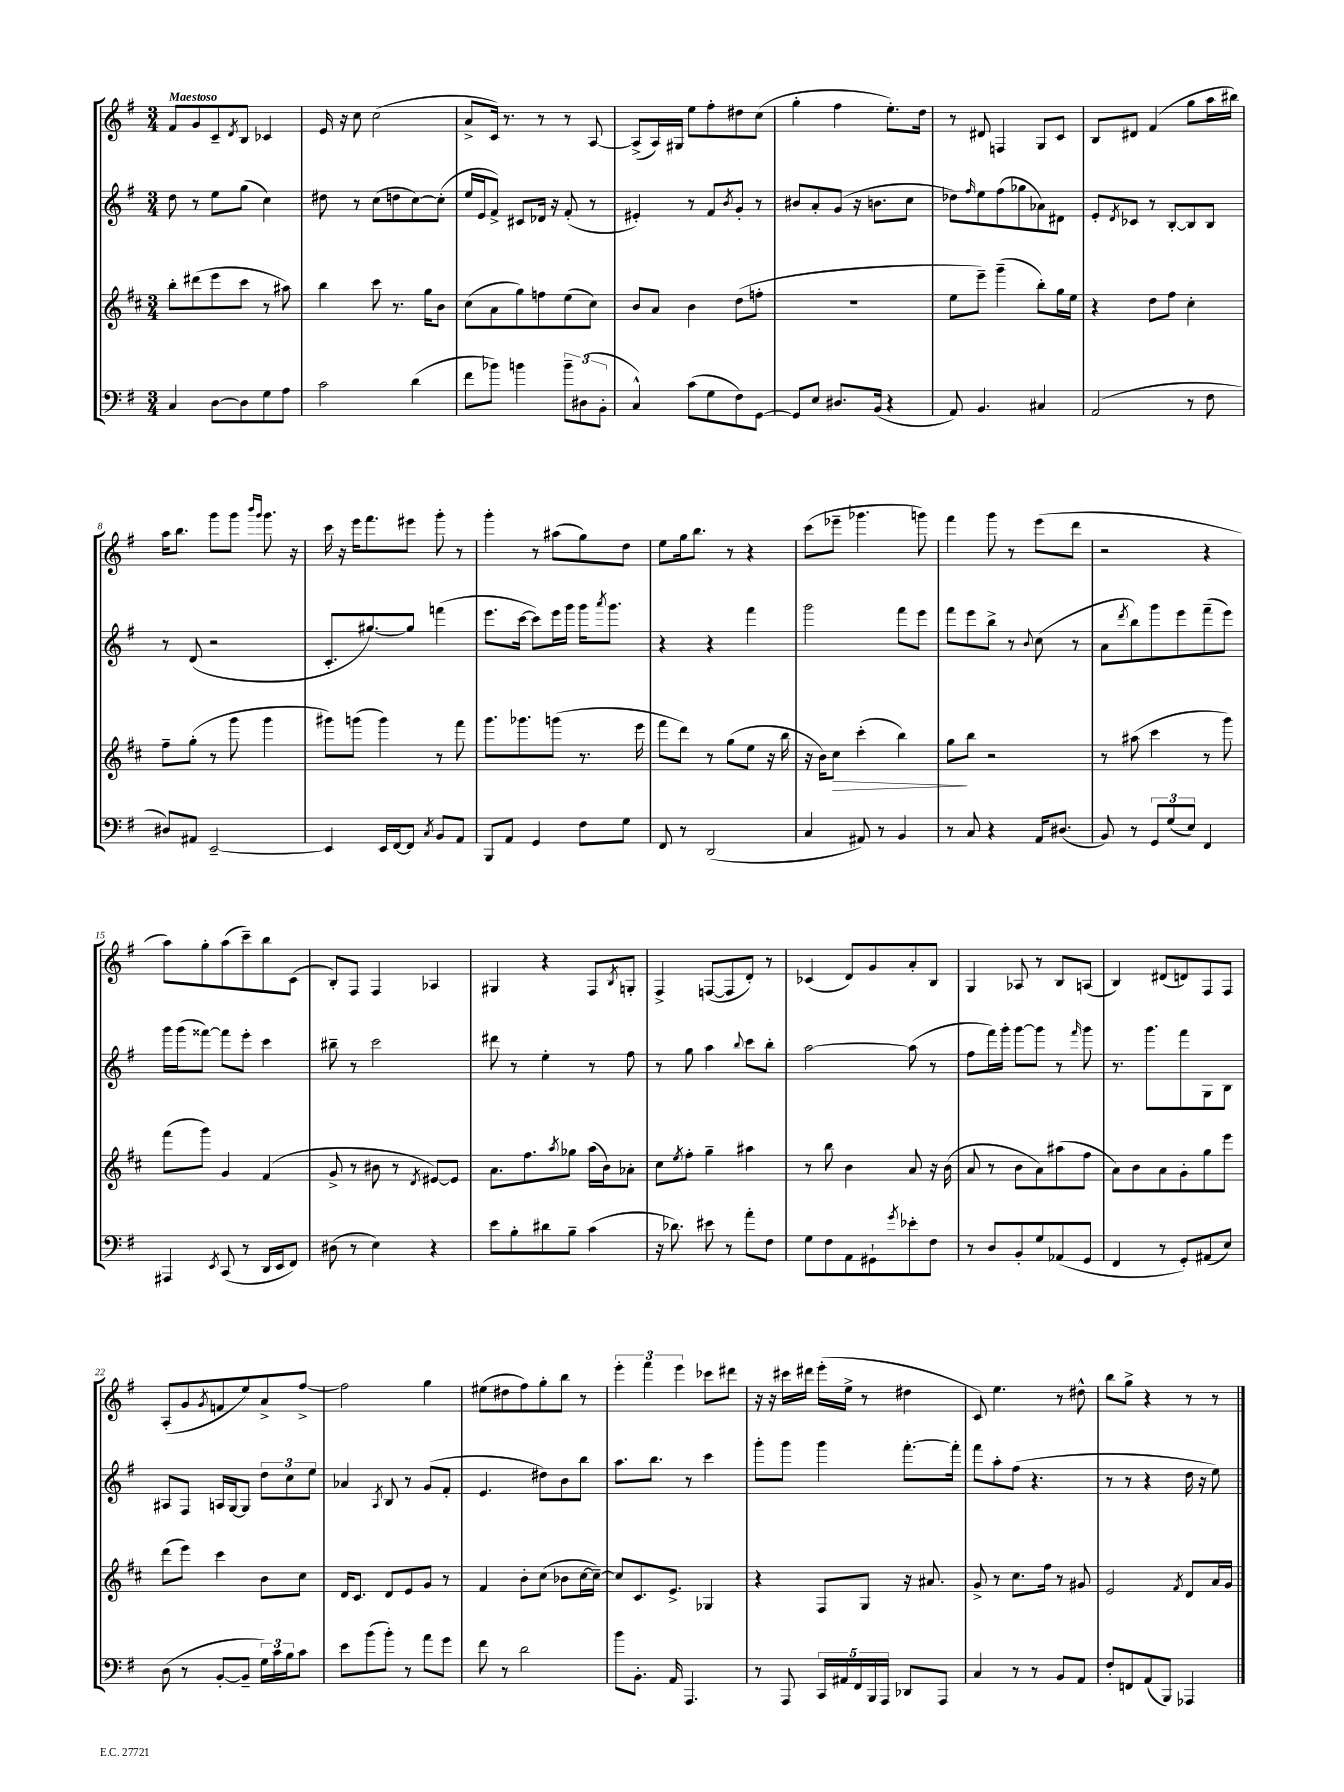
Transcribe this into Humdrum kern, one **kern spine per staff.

**kern	**kern	**kern	**kern
*staff4	*staff3	*staff2	*staff1
*clefF4	*clefG2	*clefG2	*clefG2
*k[f#]	*k[f#c#]	*k[f#]	*k[f#]
*M3/4	*M3/4	*M3/4	*M3/4
4C	8bb'	8dd	8f#
.	(8ddd#	8r	8g
[8D	8eee	8ee	8c~
.	.	.	8qd
8D]	8ccc#	(8gg	8B
8G	8r	4cc)	4c-
8A	8aa#)	.	.
=	=	=	=
2c	4bb	8dd#	16e
.	.	.	16r
.	.	8r	8cc
.	8ccc#	(8cc	(2cc
.	8.r	8dd	.
(4d	.	[8cc)	.
.	16gg	.	.
.	8b	(8cc']	.
=	=	=	=
8f#	(8cc#	16ee	8a^
.	.	16e	.
8b-)	8a	8f#^)	16c)
.	.	.	8.r
4b	8gg)	8c#	.
.	8ff	16d-	8r
.	.	16r	.
12b~	(8ee	(8f#'	8r
(12D#	.	.	.
.	8cc#)	8r	[8A
12BB'	.	.	.
=	=	=	=
4C^^)	8b	4e#')	(8A^]
.	8a	.	16A)
.	.	.	16G#
(8c	4b	8r	8ee
8G	.	8f#	8ff#'
.	.	8qb	.
8F#)	(8dd	8g'	8dd#
[8GG	8ff'	8r	(8cc
=	=	=	=
8GG]	2.r	8b#	4gg'
8E	.	8a'	.
8.D#	.	(8g	4ff#
.	.	16r	.
(16BB	.	8.b	.
4r	.	.	8.ee')
.	.	8cc	.
.	.	.	16dd
=	=	=	=
8AA)	8ee	8dd-)	8r
.	.	16qqff#	.
4.BB	8eee~)	8ee	8d#
.	(4ggg~	(8ff#	4F
.	.	8gg-	.
4C#	8bb')	8a-)	8G
.	16gg	8d#	8c
.	16ee	.	.
=	=	=	=
(2AA	4r	8e'	8B
.	.	8qd	.
.	.	8c-	8d#
.	8dd	8r	(4f#
.	8ff#	[8B'	.
8r	4cc#'	8B]	8gg
8F#	.	8B	16aa
.	.	.	16bb#)
=	=	=	=
8D#)	8ff#~	8r	16aa
.	.	.	8.bb
8AA#	(8gg'	(8d	.
[2EE~	8r	2r	8ggg
.	8ggg	.	8ggg
.	.	.	16qqbbb
.	.	.	16qqggg
.	4ggg	.	8.ggg
.	.	.	16r
=	=	=	=
4EE]	8ggg#)	8.c'	16ccc
.	.	.	16r
.	(8ggg	.	16eee
.	.	[8.gg#)	8.fff#
16EE	4ggg)	.	.
[16FF#	.	.	.
8FF#]	.	8gg#]	8eee#
8qC	.	.	.
8BB	8r	(4fff	8ggg'
8AA	8fff#	.	8r
=	=	=	=
8BBB	8.ggg	8.eee	4ggg'
8AA	.	.	.
.	8.ggg-	[16ccc	.
4GG	.	8ccc])	8r
.	(8ggg	16eee	(8aa#
.	.	16ggg	.
8F#	8.r	16ggg	8gg)
.	.	8qaaa	.
.	.	8.ggg	.
8G	.	.	8dd
.	16eee	.	.
=	=	=	=
8FF#	8fff#	4r	8ee
8r	8ddd)	.	16gg
.	.	.	8.bb
(2DD	8r	4r	.
.	(8gg	.	8r
.	8ee	4fff#	4r
.	16r	.	.
.	16bb	.	.
=	=	=	=
4C	16r	2ggg	(8ccc
.	16b)	.	.
.	8cc#	.	8eee-~
8AA#)	(4ccc#'	.	4.ggg-
8r	.	.	.
4BB	4bb)	8fff#	.
.	.	8eee	8ggg)
=	=	=	=
8r	8gg	8fff#	4fff#
8C	8bb	8eee	.
4r	2r	8bb^	8ggg
.	.	8r	8r
.	.	8qqb	.
16AA	.	(8cc	(8eee
(8.D#	.	.	.
.	.	8r	8ddd
=	=	=	=
8BB)	8r	8a	2r
.	.	8qddd	.
8r	(8aa#	8bb)	.
12GG	4ccc#	8ggg	.
(12G	.	.	.
.	.	8eee	.
12E)	.	.	.
4FF#	8r	(8fff#~	4r
.	8ggg)	8eee)	.
=	=	=	=
4AAA#	(8fff#	16ggg	8aa)
.	.	(16ggg	.
.	8ggg)	[8fff##)	8gg'
8qEE	.	.	.
(8CC	4g	8fff##]	(8aa
8r	.	8eee'	8ccc~)
16DD	(4f#	4ccc	8bb
16EE	.	.	.
8FF#)	.	.	(8c
=	=	=	=
(8D#	8g^	8bb#~	8B')
8r	8r	8r	8F#
4E)	8b#	2ccc	4F#
.	8r	.	.
.	8qd	.	.
4r	[8e#)	.	4A-
.	8e#]	.	.
=	=	=	=
8e	8.a	8ddd#	4G#
8B'	.	8r	.
.	8.ff#	.	.
8d#	.	4ee'	4r
.	8qaa	.	.
8B~	8gg-	.	.
(4c	(16aa	8r	8F#
.	16b)	.	.
.	.	.	8qB
.	8a-'	8ff#	8G'
=	=	=	=
16r	8cc#	8r	4F#^
8.d-)	.	.	.
.	8qee	.	.
.	8ff#'	8gg	.
8e#	4gg~	4aa	([8F
8r	.	.	8F]
.	.	8qqbb	.
8a'	4aa#	8ccc	8d')
8F#	.	8bb'	8r
=	=	=	=
8G	8r	[2aa	(4c-
8F#	8bb	.	.
8AA	4b	.	8d)
8GG#`	.	.	8g
8qg	.	.	.
8e-'	8a	(8aa]	8a'
8F#	16r	8r	8B
.	(16b	.	.
=	=	=	=
8r	8a	8ff#	4G
8D	8r	16fff#)	.
.	.	16ggg'	.
8BB'	8b	[8ggg	8A-
8G	8a)	8ggg]	8r
(8AA-	(8aa#	8r	8B
.	.	16qqfff#	.
8GG	8ff#	8ggg	(8A
=	=	=	=
4FF#	8a)	8.r	4B)
.	8b	.	.
.	.	8.ggg	.
8r	8a	.	(8d#
8GG')	8g'	8fff#	8d)
(8AA#	8gg	8G	8F#
8E)	8eee	8B	8F#
=	=	=	=
(8D	(8ddd	8A#	(8A'
8r	8eee)	8F#	8g
.	.	.	8qg
[8BB'	4ccc#	16A	8f
.	.	[16G	.
8BB~]	.	8G]	8ee)
24G)	8b	12dd	8a^
24c	.	.	.
24B	.	12cc	.
8c	8cc#	.	[8ff#^
.	.	12ee	.
=	=	=	=
8e	16d	4a-	2ff#]
.	8.c#	.	.
(8b	.	.	.
.	.	8qA	.
8b')	8d	8B	.
8r	8e	8r	.
8a	8g	(8g	4gg
8g	8r	8f#'	.
=	=	=	=
8f#	4f#	4.e	(8ee#
8r	.	.	8dd#
2d	8b'	.	8ff#)
.	(8cc#	8dd#)	8gg'
.	8b-	8b	8bb
.	[16cc#	8bb	8r
.	16cc#~_)	.	.
=	=	=	=
8b	8cc#]	8.aa	6eee'
8.BB'	8.c#	.	.
.	.	.	6fff#
.	.	8.bb	.
16AA	8.e^	.	.
.	.	.	6eee
4.AAA	.	8r	.
.	4G-	4ccc	8ccc-
.	.	.	8ddd#
=	=	=	=
8r	4r	8ggg'	16r
.	.	.	16r
8AAA	.	8ggg	16ccc#
.	.	.	16ddd#
20CC	8F#	4ggg	(16eee'
20AA#	.	.	.
.	.	.	16ee^
20FF#	.	.	.
.	8G	.	8r
20BBB	.	.	.
20AAA	.	.	.
8DD-	16r	[8.fff#'	4dd#
.	8.a#	.	.
8AAA	.	.	.
.	.	16fff#']	.
=	=	=	=
4C	8g^	8fff#	8c)
.	8r	8aa'	4.ee
8r	8.cc#	(8ff#	.
8r	.	4.r	.
.	16ff#	.	.
8BB	8r	.	8r
8AA	8g#	.	8dd#^^
=	=	=	=
8F#'	2e	8r	8bb
8FF	.	8r	8gg^
(8AA	.	4r	4r
8BBB)	.	.	.
.	8qf#	.	.
4AAA-	8d	16dd	8r
.	.	16r	.
.	16a	8ee)	8r
.	16g	.	.
==	==	==	==
*-	*-	*-	*-
